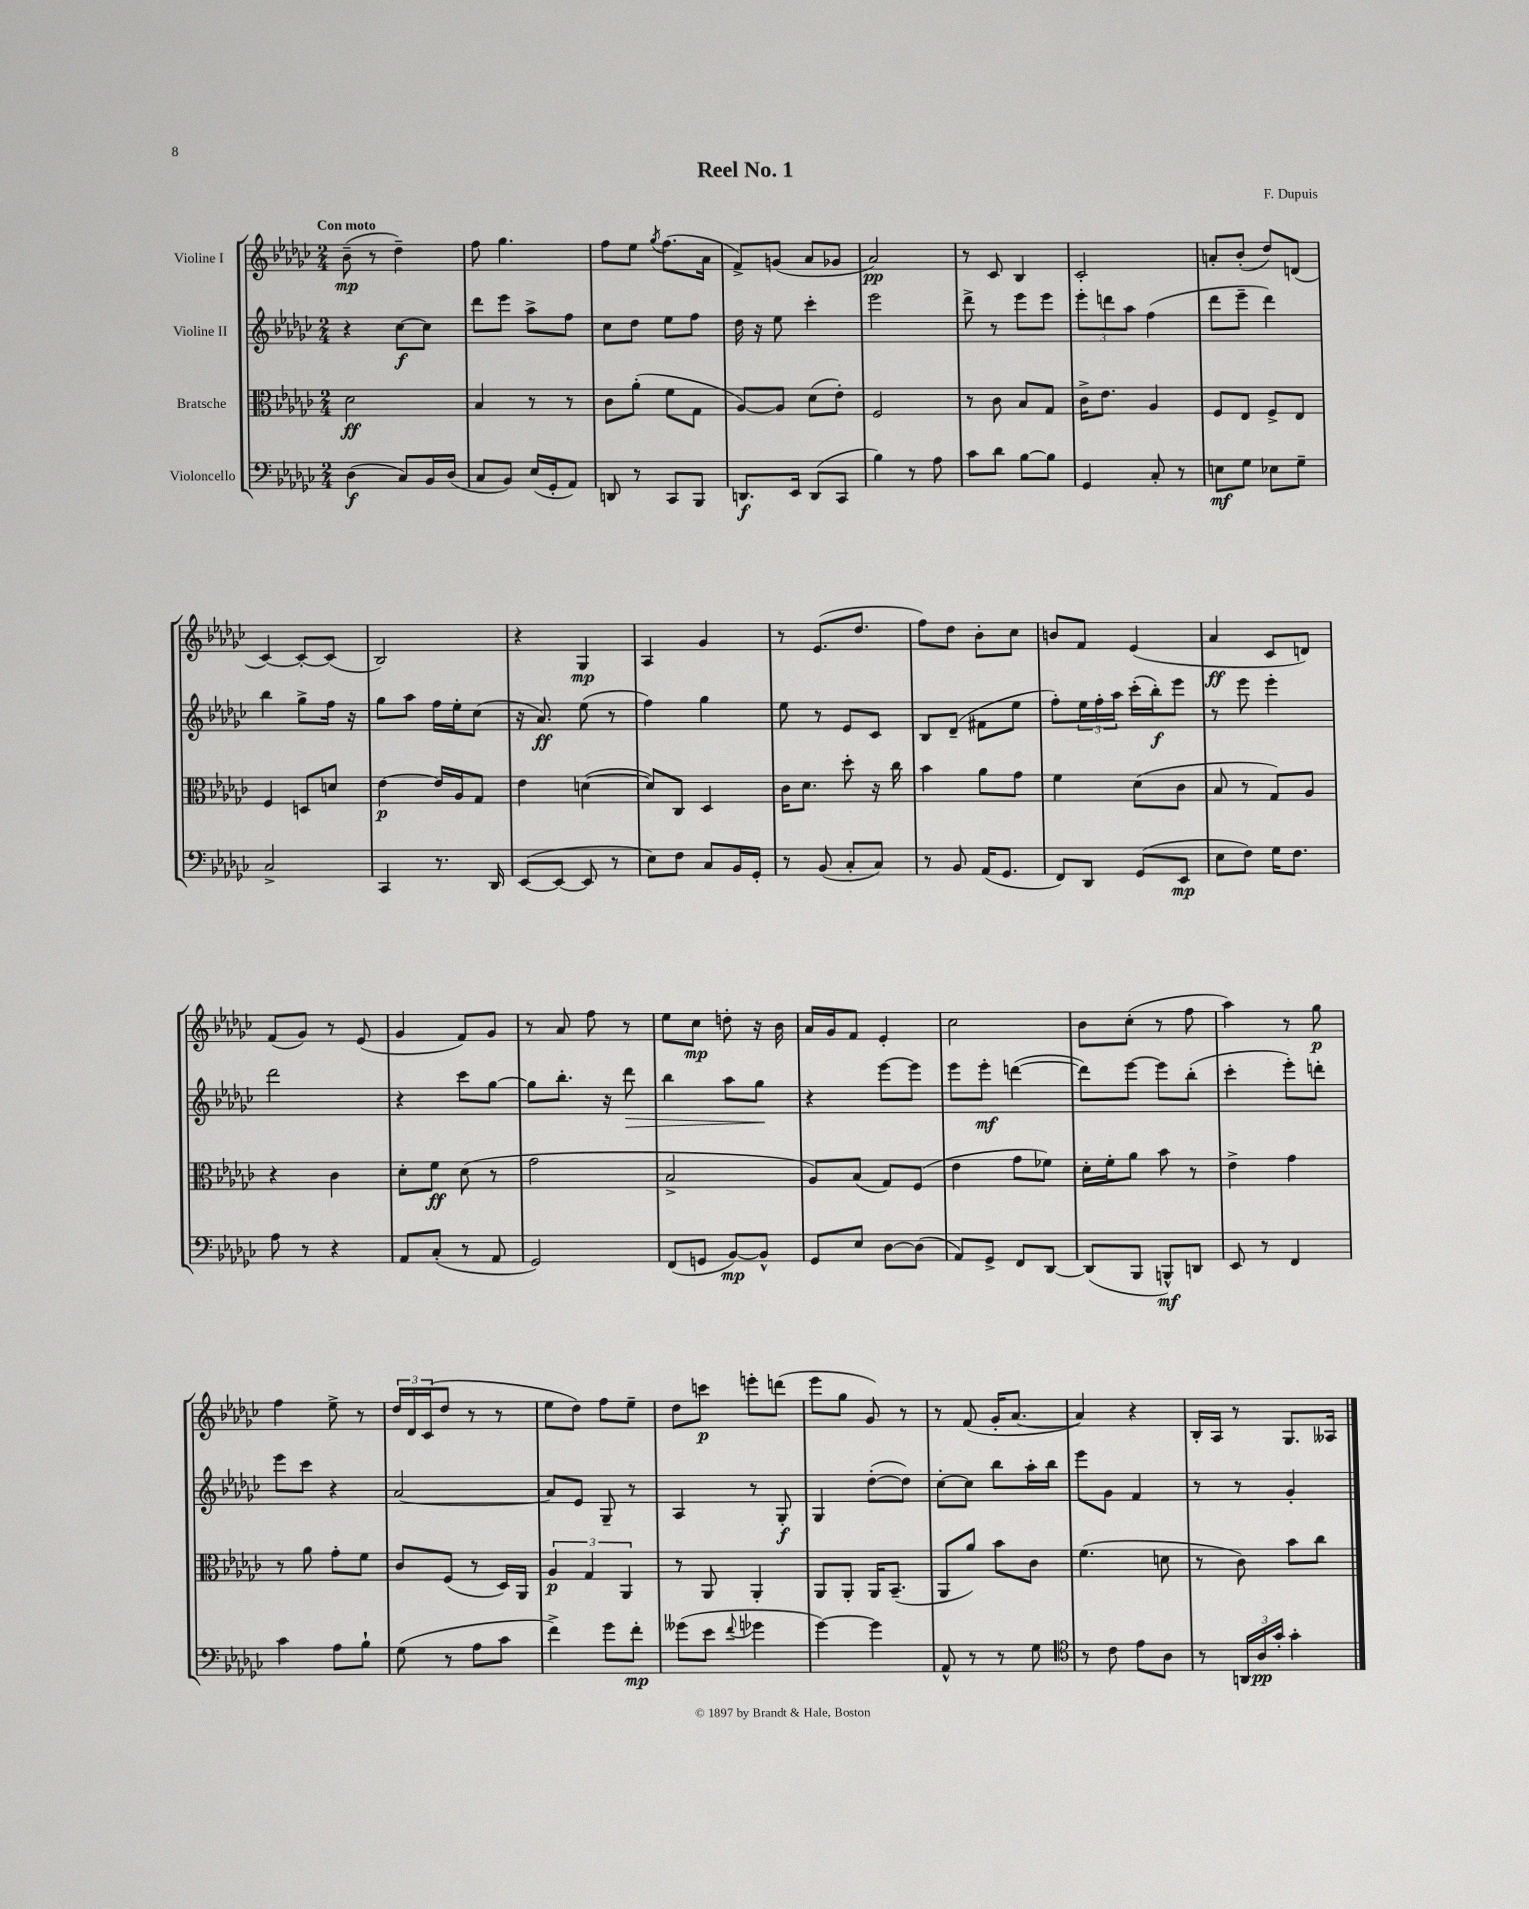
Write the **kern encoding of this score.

**kern	**dynam	**kern	**dynam	**kern	**dynam	**kern	**dynam
*part4	*part4	*part3	*part3	*part2	*part2	*part1	*part1
*staff4	*staff4	*staff3	*staff3	*staff2	*staff2	*staff1	*staff1
*I"Violoncello	*	*I"Bratsche	*	*I"Violine II	*	*I"Violine I	*
*clefF4	*	*clefC3	*	*clefG2	*	*clefG2	*
*k[b-e-a-d-g-c-]	*	*k[b-e-a-d-g-c-]	*	*k[b-e-a-d-g-c-]	*	*k[b-e-a-d-g-c-]	*
*M2/4	*	*M2/4	*	*M2/4	*	*M2/4	*
=1	=1	=1	=1	=1	=1	=1	=1
!	!	!	!	!	!	!LO:TX:a:B:t=Con moto	!
(4D-\	f	2d-\	ff	4r	.	(8b-~\	mp
.	.	.	.	.	.	8r	.
8C-/L)	.	.	.	[8cc-\L	f	4dd-~\)	.
16BB-/L	.	.	.	8cc-\J]	.	.	.
(16D-/JJ	.	.	.	.	.	.	.
=2	=2	=2	=2	=2	=2	=2	=2
8C-/L	.	4B-/	.	8ddd-\L	.	8ff\	.
8BB-/J)	.	.	.	8eee-\J	.	4.gg-\	.
(16E-/LL	.	8r	.	8aa-^\L	.	.	.
16GG-'/J	.	.	.	.	.	.	.
8AA-/J)	.	8r	.	8ff\J	.	.	.
=3	=3	=3	=3	=3	=3	=3	=3
8DDn/	.	8c-\L	.	8cc-\L	.	8ff\L	.
8r	.	(8a-'\J	.	8dd-\J	.	8ee-\J	.
.	.	.	.	.	.	8qgg-/	.
8CC-/L	.	8f\L	.	8ee-\L	.	(8.ff\L	.
8BBB-/J	.	8G-\J	.	8ff\J	.	.	.
.	.	.	.	.	.	16a-\Jk	.
=4	=4	=4	=4	=4	=4	=4	=4
8.DDn/L	f	[8A-/L)	.	16dd-\	.	8f^/L)	.
.	.	.	.	16r	.	.	.
.	.	8A-/J]	.	8ee-\	.	(8gn/J	.
16EE-/Jk	.	.	.	.	.	.	.
(8DD/L	.	(8d-\L	.	4ccc-'\	.	8a-/L	.
8CC-/J	.	8e-'\J)	.	.	.	8g-X/J	.
=5	=5	=5	=5	=5	=5	=5	=5
4B-\)	.	2F/	.	2eee-\	.	2a-/)	pp
8r	.	.	.	.	.	.	.
8A-\	.	.	.	.	.	.	.
=6	=6	=6	=6	=6	=6	=6	=6
8c-\L	.	8r	.	8ddd-^\	.	8r	.
8d-\J	.	8c-\	.	8r	.	8c-/	.
[8B-\L	.	8B-/L	.	8eee-\L	.	4B-/	.
8B-\J]	.	8G-/J	.	8eee-\J	.	.	.
=7	=7	=7	=7	=7	=7	=7	=7
4GG-/	.	16c-^\KL	.	12eee-'\L	.	2c-'/	.
.	.	8.e-\J	.	.	.	.	.
.	.	.	.	12dddn\	.	.	.
.	.	.	.	12aa-\J	.	.	.
8C-'/	.	4A-/	.	(4ff\	.	.	.
8r	.	.	.	.	.	.	.
=8	=8	=8	=8	=8	=8	=8	=8
8En\L	mf	8F/L	.	8ddd-\L	.	8an'/L	.
8G-\J	.	8E-/J	.	8eee-~\J	.	(8b-'/J	.
8E-X\L	.	8F^/L	.	4ddd-\)	.	8dd-/L)	.
8G-~\J	.	8E-/J	.	.	.	(8dn/J	.
!!LO:LB:g=z
=9	=9	=9	=9	=9	=9	=9	=9
2C-^/	.	4F/	.	4bb-\	.	[4c-/)	.
.	.	8Dn/L	.	8gg-^\L	.	8c-'/L_	.
.	.	8dn/J	.	16ff\Jk	.	(8c-/J]	.
.	.	.	.	16r	.	.	.
=10	=10	=10	=10	=10	=10	=10	=10
4CC-/	.	[4e-\	p	8gg-\L	.	2B-/)	.
.	.	.	.	8aa-\J	.	.	.
8.r	.	16e-/LL]	.	16ff\LL	.	.	.
.	.	16A-/J	.	16ee-'\J	.	.	.
.	.	8G-/J	.	(8cc-\J	.	.	.
16DD-/	.	.	.	.	.	.	.
=11	=11	=11	=11	=11	=11	=11	=11
([8EE-/L	.	4e-\	.	16r	.	4r	.
.	.	.	.	8.a-/)	ff	.	.
8EE-/J_	.	.	.	.	.	.	.
8EE-/]	.	([4dn\	.	(8ee-\	.	4G-/	mp
8r	.	.	.	8r	.	.	.
=12	=12	=12	=12	=12	=12	=12	=12
8E-\L)	.	8d/L])	.	4ff\)	.	4A-/	.
8F\J	.	8C-/J	.	.	.	.	.
8C-/L	.	4D-/	.	4gg-\	.	4g-/	.
16BB-/L	.	.	.	.	.	.	.
16GG-'/JJ	.	.	.	.	.	.	.
=13	=13	=13	=13	=13	=13	=13	=13
8r	.	16c-\KL	.	8ee-\	.	8r	.
.	.	8.d-\J	.	.	.	.	.
(8BB-/	.	.	.	8r	.	(8.e-/L	.
8C-'/L	.	8dd-'\	.	8e-/L	.	.	.
.	.	.	.	.	.	8.dd-/J	.
8C-/J)	.	16r	.	8c-/J	.	.	.
.	.	16cc-\	.	.	.	.	.
=14	=14	=14	=14	=14	=14	=14	=14
8r	.	4b-\	.	8B-/L	.	8ff\L)	.
8BB-/	.	.	.	(8d-~/J	.	8dd-\J	.
(16AA-/KL	.	8a-\L	.	8f#X\L	.	8b-'\L	.
8.GG-/J	.	.	.	.	.	.	.
.	.	8g-\J	.	8ee-\J	.	8cc-\J	.
=15	=15	=15	=15	=15	=15	=15	=15
8FF/L)	.	4f\	.	8ff'\L)	.	8bn/L	.
8DD-/J	.	.	.	24ee-\L	.	8f/J	.
.	.	.	.	24ff'\	.	.	.
.	.	.	.	24aa-\JJ	.	.	.
(8GG-/L	.	(8d-\L	.	(16ccc-'\LL	.	(4e-/	.
.	.	.	.	16bb-'\J)	f	.	.
8EE-/J	mp	8c-\J	.	8eee-\J	.	.	.
=16	=16	=16	=16	=16	=16	=16	=16
8E-\L	.	8B-/	.	8r	.	4a-/	ff
8F\J)	.	8r	.	8eee-\	.	.	.
16G-\KL	.	8G-/L)	.	4eee-'\	.	8c-/L	.
8.F\J	.	.	.	.	.	.	.
.	.	8A-/J	.	.	.	8dn/J)	.
!!LO:LB:g=z
=17	=17	=17	=17	=17	=17	=17	=17
8A-\	.	4r	.	2ddd-\	.	(8f/L	.
8r	.	.	.	.	.	8g-/J)	.
4r	.	4c-\	.	.	.	8r	.
.	.	.	.	.	.	(8e-/	.
=18	=18	=18	=18	=18	=18	=18	=18
8AA-/L	.	8d-'\L	.	4r	.	4g-/	.
(8C-'/J	.	8f\J	ff	.	.	.	.
8r	.	(8d-\	.	8ccc-\L	.	8f/L)	.
8AA-/	.	8r	.	[8gg-\J	.	8g-/J	.
=19	=19	=19	=19	=19	=19	=19	=19
2GG-/)	.	2g-\	.	8gg-\L]	.	8r	.
.	.	.	.	8.bb-'\J	.	8a-/	.
.	.	.	.	.	.	8ff\	.
.	.	.	.	16r	.	.	.
!	!	!	!	!	!LO:HP:b	!	!
.	.	.	.	8ddd-\	>	8r	.
=20	=20	=20	=20	=20	=20	=20	=20
(8FF/L	.	2B-^/	.	4bb-\	.	8ee-\L	.
8GGn/J	.	.	.	.	.	8cc-\J	mp
[8BB-/L)	mp	.	.	8aa-\L	.	8ddn'\	.
8BB-^^/J]	.	.	.	8gg-\J	.	16r	.
.	.	.	.	.	.	16b-\	.
.	.	.	.	.	]	.	.
=21	=21	=21	=21	=21	=21	=21	=21
8GG-/L	.	8A-/L)	.	4r	.	16a-/LL	.
.	.	.	.	.	.	16g-/J	.
8E-/J	.	(8B-/J	.	.	.	8f/J	.
[8D-\L	.	8G-/L)	.	[8eee-\L	.	4e-'/	.
(8D-\J]	.	(8F/J	.	8eee-\J]	.	.	.
=22	=22	=22	=22	=22	=22	=22	=22
8AA-/L)	.	4e-\	.	8eee-\L	.	2cc-\	.
8GG-^/J	.	.	.	8eee-'\J	mf	.	.
8FF/L	.	8g-\L	.	([4dddn\	.	.	.
[8DD-/J	.	8f-X\J)	.	.	.	.	.
=23	=23	=23	=23	=23	=23	=23	=23
(8DD-/L]	.	16d-'\LL	.	8ddd\L])	.	8b-\L	.
.	.	16f'\J	.	.	.	.	.
8BBB-/J	.	8a-\J	.	[8eee-\J	.	(8cc-'\J	.
8BBBn^^/L)	mf	8b-\	.	8eee-\L]	.	8r	.
8DDn/J	.	8r	.	(8bb-'\J	.	8ff\	.
=24	=24	=24	=24	=24	=24	=24	=24
8EE-/	.	4e-^\	.	4ccc-'\	.	4aa-\)	.
8r	.	.	.	.	.	.	.
4FF/	.	4g-\	.	8eee-'\L)	.	8r	.
.	.	.	.	8dddn'\J	.	8gg-\	p
!!LO:LB:g=z
=25	=25	=25	=25	=25	=25	=25	=25
4c-\	.	8r	.	8eee-\L	.	4ff\	.
.	.	8a-\	.	8ccc-\J	.	.	.
8A-\L	.	8g-'\L	.	4r	.	8ee-^\	.
8B-`\J	.	8f\J	.	.	.	8r	.
=26	=26	=26	=26	=26	=26	=26	=26
(8G-\	.	8c-/L	.	[2a-/	.	24dd-/LL	.
.	.	.	.	.	.	24d-/	.
.	.	.	.	.	.	(24c-/J	.
8r	.	(8F/J	.	.	.	8dd-/J	.
8A-\L	.	8r	.	.	.	8r	.
8c-\J	.	16D-/LL)	.	.	.	8r	.
.	.	16AA-/JJ	.	.	.	.	.
=27	=27	=27	=27	=27	=27	=27	=27
4f^\)	.	6A-/	p	8a-/L]	.	8ee-\L	.
.	.	.	.	8e-/J	.	8dd-\J)	.
.	.	6G-/	.	.	.	.	.
8g-\L	.	.	.	8G-~/	.	8ff\L	.
.	.	6AA-/	.	.	.	.	.
8f'\J	mp	.	.	8r	.	8ee-~\J	.
=28	=28	=28	=28	=28	=28	=28	=28
(8g--X\L	.	8r	.	4A-/	.	8dd-\L	.
8e-\J	.	8AA-/	.	.	.	8cccn\J	p
8qqf/	.	.	.	.	.	.	.
4g-X\	.	4AA-'/	.	8r	.	8eeen'\L	.
.	.	.	.	8G-'/	f	(8dddn\J	.
=29	=29	=29	=29	=29	=29	=29	=29
[4g-\)	.	8AA-/L	.	4G-/	.	8eee-\L	.
.	.	8AA-'/J	.	.	.	8gg-\J	.
4g-\]	.	16AA-/KL	.	([8dd-'\L	.	8g-/)	.
.	.	(8.BB-~/J	.	.	.	.	.
.	.	.	.	8dd-\J])	.	8r	.
=30	=30	=30	=30	=30	=30	=30	=30
8AA-^^/	.	8AA-/L	.	[8cc-'\L	.	8r	.
8r	.	8a-/J)	.	8cc-\J]	.	(8f/	.
8r	.	8b-\L	.	8bb-\L	.	16g-'/KL	.
.	.	.	.	.	.	[8.a-/J	.
8G-\	.	8c-\J	.	16aa-'\L	.	.	.
.	.	.	.	16bb-\JJ	.	.	.
=31	=31	=31	=31	=31	=31	=31	=31
*clefC4	*	*	*	*	*	*	*
8r	.	(4.f\	.	8eee-\L	.	4a-/])	.
8c-\	.	.	.	8g-\J	.	.	.
8e-\L	.	.	.	4f/	.	4r	.
8A-\J	.	8dn\	.	.	.	.	.
=32	=32	=32	=32	=32	=32	=32	=32
8r	.	8r	.	8r	.	16B-'/LL	.
.	.	.	.	.	.	16A-/JJ	.
24AAn/LL	.	8c-\)	.	8r	.	8r	.
24A-/	pp	.	.	.	.	.	.
24g-'/JJ	.	.	.	.	.	.	.
4g-'\	.	8b-\L	.	4g-'/	.	8.G-/L	.
.	.	8cc-\J	.	.	.	.	.
.	.	.	.	.	.	16A--X/Jk	.
==	==	==	==	==	==	==	==
*-	*-	*-	*-	*-	*-	*-	*-
